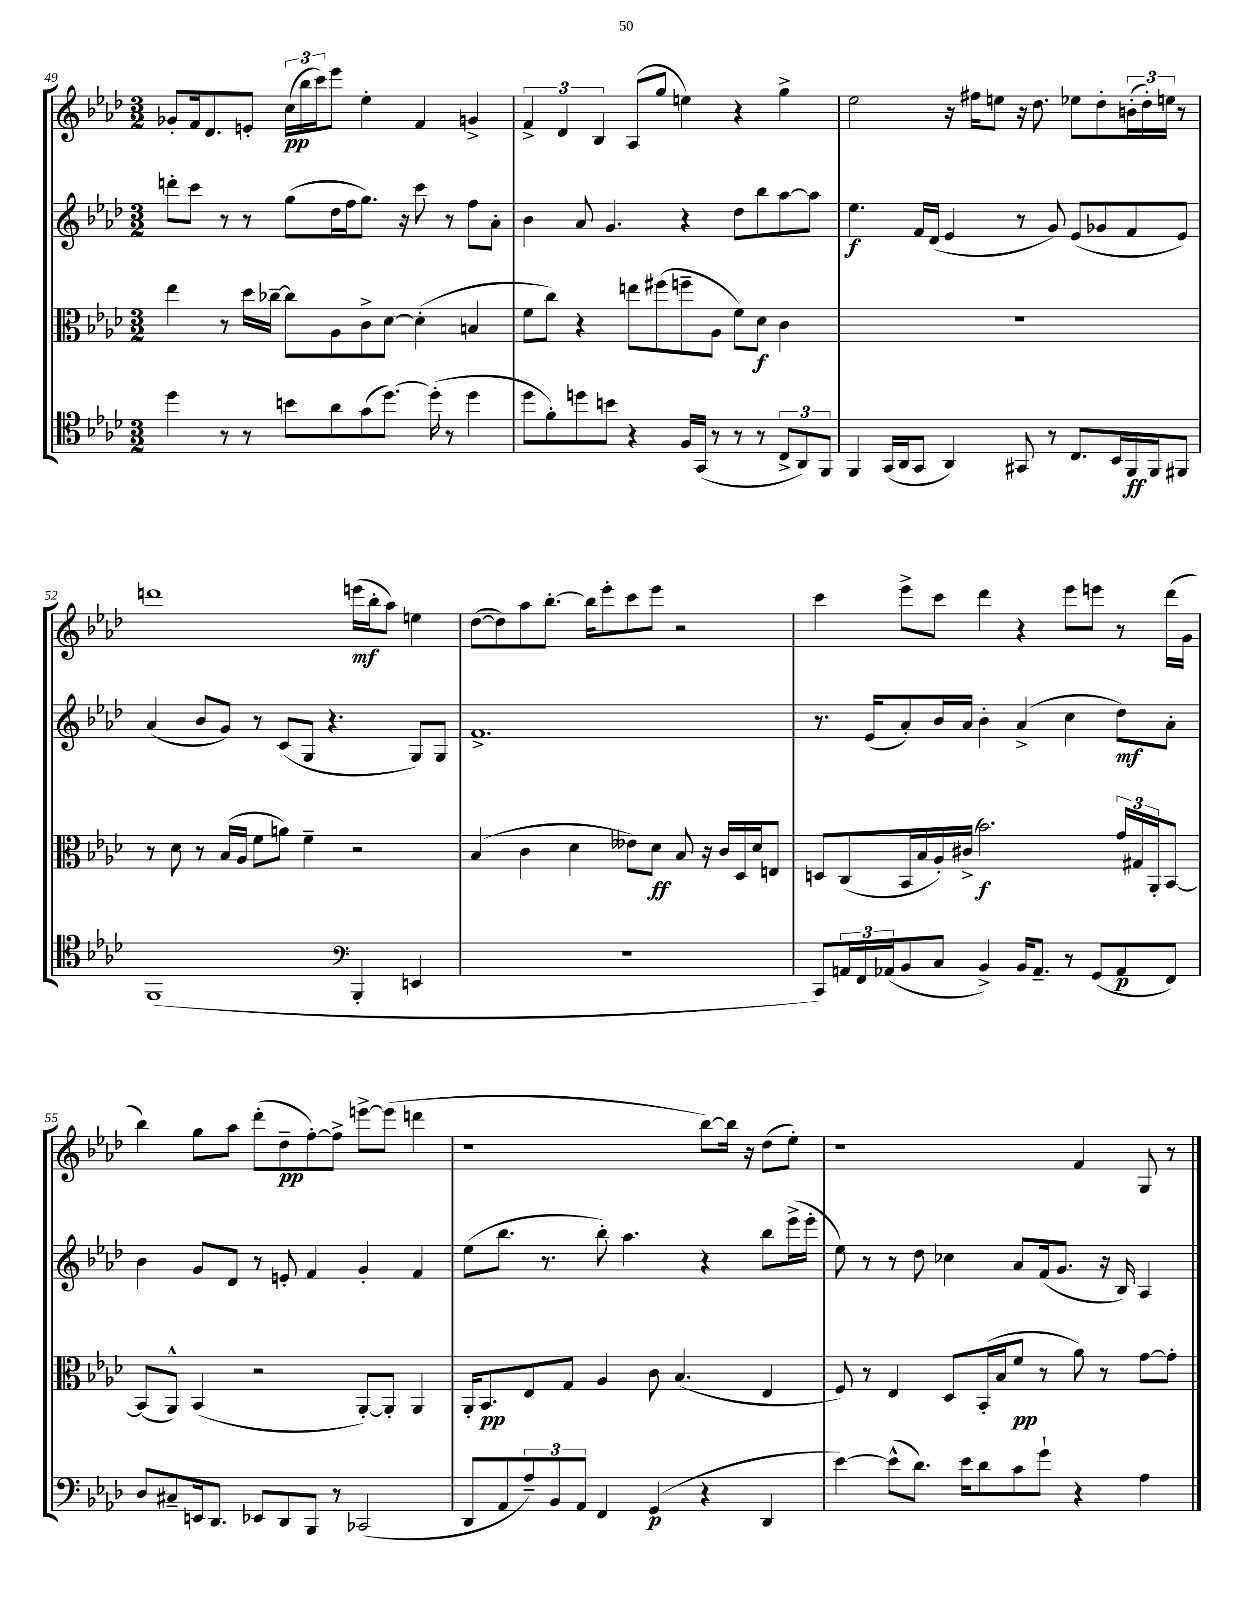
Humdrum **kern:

**kern	**kern	**kern	**kern
*staff4	*staff3	*staff2	*staff1
*clefC4	*clefC3	*clefG2	*clefG2
*k[b-e-a-d-]	*k[b-e-a-d-]	*k[b-e-a-d-]	*k[b-e-a-d-]
*M3/2	*M3/2	*M3/2	*M3/2
4dd-	4ee-	8ddd'	8g-'
.	.	8ccc	16f
.	.	.	8.d-
8r	8r	8r	.
8r	16dd-	8r	8e'
.	[16cc-~	.	.
8b	8cc-]	(8gg	(24cc
.	.	.	24bb-
.	.	.	24ccc)
8a-	8A-	16dd-	8eee-
.	.	16ff	.
(8g	8c^	8.gg)	4ee-'
[8.dd-)	[8d-	.	.
.	.	16r	.
.	(4d-']	8ccc	4f
(16dd-']	.	.	.
8r	.	8r	.
4dd-	4B	8ff	4g^
.	.	8a-'	.
=	=	=	=
8dd-	8f	4b-	6f^
8f')	8cc)	.	.
.	.	.	6d-
8dd	4r	8a-	.
.	.	.	6B-
8b	.	4.g	.
4r	8ee	.	(8A-
.	(8ff#	.	8gg
16F	8ff~	4r	4ee)
(16GG	.	.	.
8r	8A-	.	.
8r	8f)	8dd-	4r
8r	8d-	8bb-	.
12C^	4c	[8aa-	4gg^
12AA-)	.	.	.
.	.	8aa-]	.
12FF	.	.	.
=	=	=	=
4FF	1.r	4.ee-	2ee-
(16GG	.	.	.
16AA-	.	.	.
8GG	.	16f	.
.	.	(16d-	.
4AA-)	.	4e-	16r
.	.	.	16ff#
.	.	.	8ee
8GG#	.	8r	16r
.	.	.	8.dd-
8r	.	8g)	.
8.C	.	(8e-	8ee-
.	.	8g-	8dd-'
16BB-	.	.	.
16FF	.	8f	(24b'
.	.	.	24dd-')
16FF	.	.	.
.	.	.	24ee
8FF#	.	8e-)	8r
=	=	=	=
(1FF	8r	(4a-	1ddd
.	8d-	.	.
.	8r	8b-	.
.	(16B-	8g)	.
.	16A-	.	.
.	8f	8r	.
.	8a)	(8c	.
.	4f~	8G	.
.	.	4.r	.
*clefF4	*	*	*
4BBB-'	2r	.	(16eee
.	.	.	16bb-'
.	.	.	8aa-)
4EE	.	8G)	4ee
.	.	8G	.
=	=	=	=
1.r	(4B-	1.f^	([8dd-
.	.	.	8dd-])
.	4c	.	8aa-
.	.	.	[8.bb-'
.	4d-	.	.
.	.	.	16bb-]
.	.	.	8eee-'
.	8e--)	.	8ccc
.	8d-	.	8eee-
.	8B-	.	2r
.	16r	.	.
.	16c	.	.
.	16D-	.	.
.	16d-	.	.
.	8E	.	.
=	=	=	=
8CC)	8D	8.r	4ccc
24AA	(8C	.	.
24FF	.	.	.
.	.	(16e-	.
(24AA-	.	.	.
8BB-	16BB-	8a-')	8eee-^
.	16B-	.	.
8C	16A-')	16b-	8ccc
.	(16c#^	16a-	.
4BB-^)	2.b-)	4b-'	4ddd-
16BB-	.	(4a-^	4r
8.AA-~	.	.	.
8r	.	4cc	8eee-
(8GG	.	.	8eee
8AA-	24g	8dd-)	8r
.	24G#	.	.
.	24AA-'	.	.
8FF)	[8BB-	8a-'	(16ddd-
.	.	.	16g
=	=	=	=
8D-	(8BB-]	4b-	4bb-)
8C#~	8AA-^^)	.	.
16EE	(4BB-	8g	8gg
8.DD-	.	.	.
.	.	8d-	8aa-
8EE-	2r	8r	(8ddd-'
8DD-	.	8e'	8dd-~
8BBB-	.	4f	[8ff')
8r	.	.	8ff^]
(2CC-	[8AA-')	4g'	[8eee^
.	8AA-']	.	(8eee]
.	4AA-	4f	4ddd
=	=	=	=
8DD-	16AA-'	(8ee-	1r
.	8.BB-	.	.
8AA-	.	8.bb-	.
12A-~)	8E-	.	.
.	.	8.r	.
12BB-	.	.	.
.	8G	.	.
12AA-	.	.	.
4FF	4A-	8bb-')	.
.	.	4.aa-	.
(4GG	8c	.	.
.	(4.B-	.	.
4r	.	4r	[8bb-)
.	.	.	16bb-]
.	.	.	16r
4DD-	4E-	8bb-	(8dd-
.	.	(16eee-^	8ee-')
.	.	16eee-'	.
=	=	=	=
[4e-)	8F)	8ee-)	1r
.	8r	8r	.
(8e-^^]	4E-	8r	.
8.d-)	.	8dd-	.
.	8D-	4cc-	.
16e-	.	.	.
8d-	(16BB-'	.	.
.	16B-	.	.
8c	8f	8a-	.
8g`	8r	(16f	.
.	.	8.g	.
4r	8a-)	.	4f
.	8r	16r	.
.	.	16B-)	.
4A-	[8g	4A-	8G
.	8g']	.	8r
==	==	==	==
*-	*-	*-	*-
